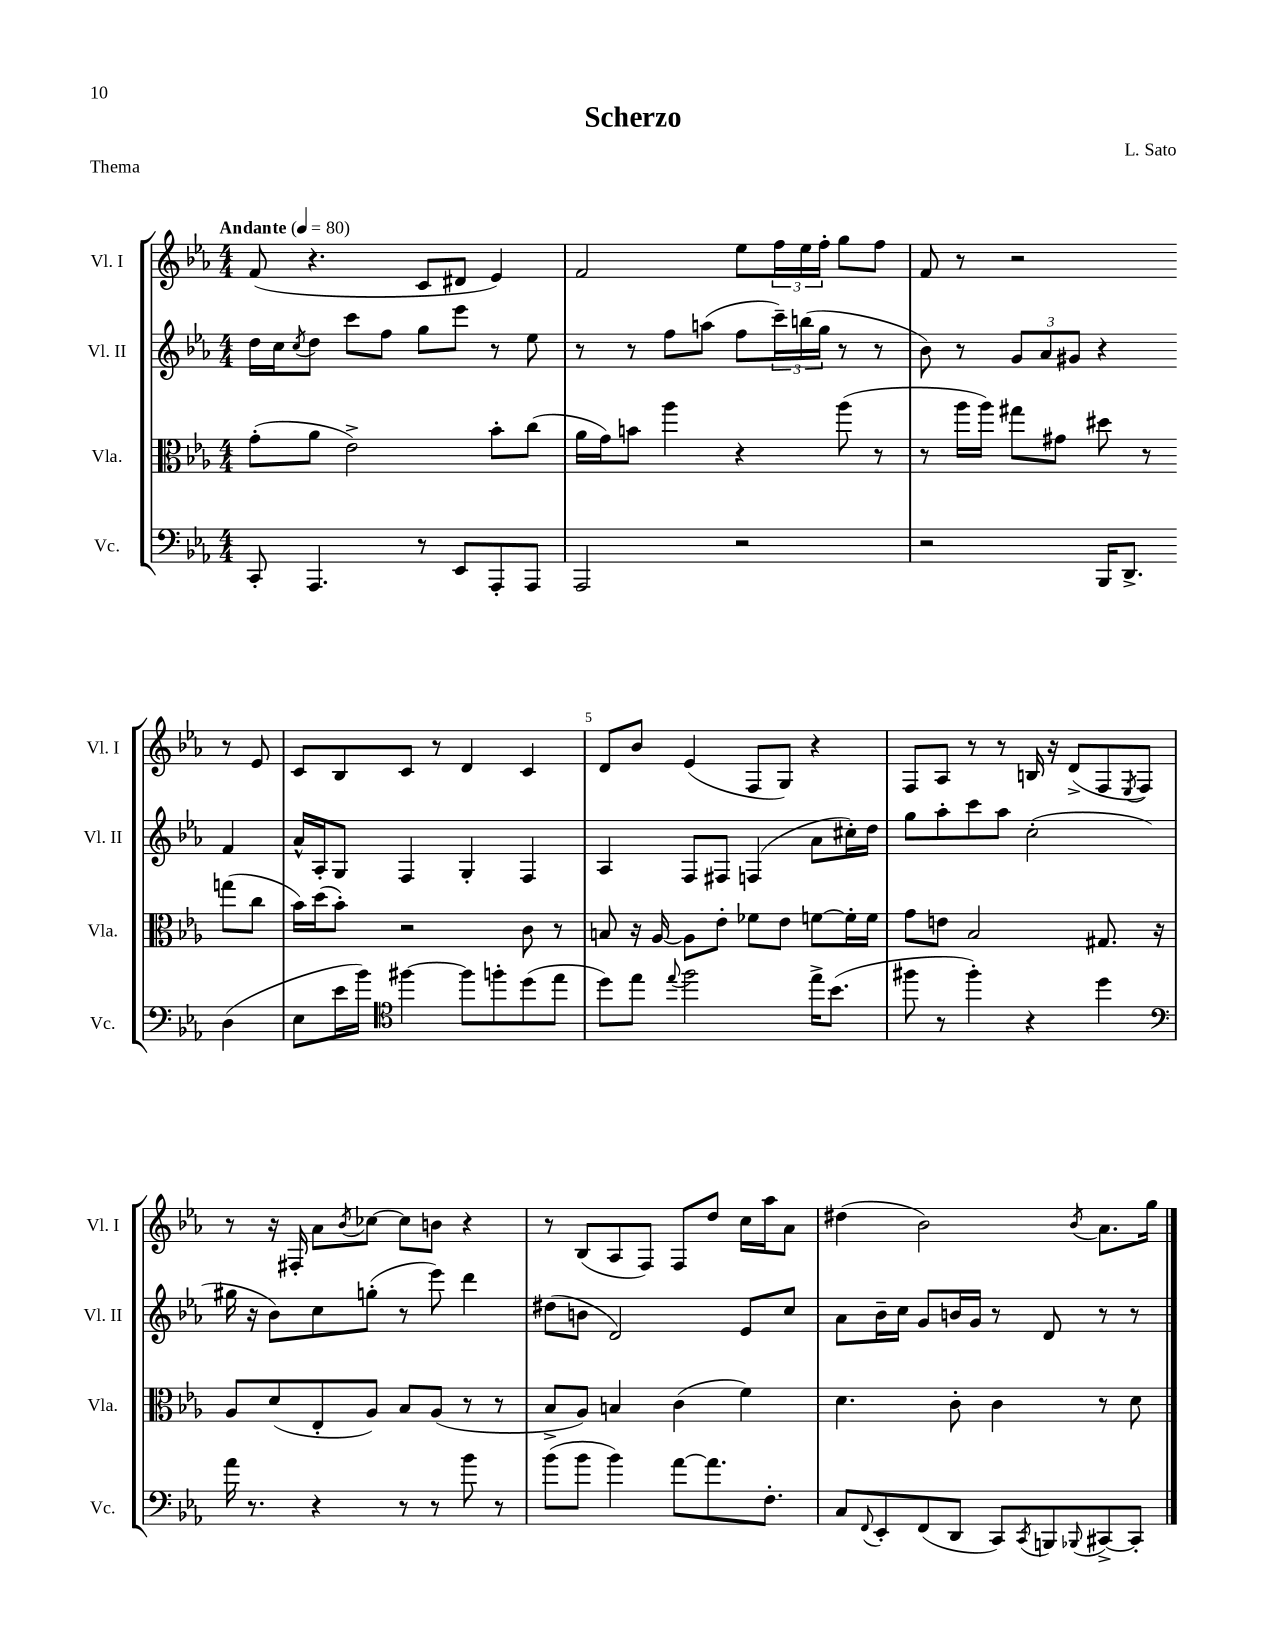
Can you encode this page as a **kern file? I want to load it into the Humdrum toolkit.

**kern	**kern	**kern	**kern
*staff4	*staff3	*staff2	*staff1
*clefF4	*clefC3	*clefG2	*clefG2
*k[b-e-a-]	*k[b-e-a-]	*k[b-e-a-]	*k[b-e-a-]
*M4/4	*M4/4	*M4/4	*M4/4
*MM80	*MM80	*MM80	*MM80
8CC'	(8g'	16dd	(8f
.	.	16cc	.
.	.	8qcc	.
4.AAA-	8a-	8dd	4.r
.	2e-^)	8ccc	.
.	.	8ff	.
8r	.	8gg	8c
8EE-	.	8eee-	8d#
8AAA-'	8b-'	8r	4e-)
8AAA-	(8cc	8ee-	.
=	=	=	=
2AAA-	16a-	8r	2f
.	16g)	.	.
.	8b	8r	.
.	4aa-	8ff	.
.	.	(8aa	.
2r	4r	8ff	8ee-
.	.	24ccc~)	24ff
.	.	(24bb	24ee-
.	.	24gg	24ff'
.	(8aa-	8r	8gg
.	8r	8r	8ff
=	=	=	=
2r	8r	8b-)	8f
.	16aa-	8r	8r
.	16aa-)	.	.
.	8gg#	12g	2r
.	.	12a-	.
.	8g#	.	.
.	.	12g#	.
16BBB-	8dd#	4r	.
8.DD^	.	.	.
.	8r	.	.
(4D	(8gg	4f	8r
.	8cc	.	8e-
=	=	=	=
8E-	16b-)	16a-^^	8c
.	(16dd	16A-'	.
16e-	8b-')	8G	8B-
16b-)	.	.	.
*clefC4	*	*	*
[4ff#	2r	4F	8c
.	.	.	8r
8ff#]	.	4G'	4d
8ff'	.	.	.
(8dd	8c	4F	4c
8ee-	8r	.	.
=	=	=	=
8dd)	8B	4A-	8d
8ee-	16r	.	8b-
.	[16A-	.	.
8qqee-	.	.	.
2ff	8A-]	8F	(4e-
.	8e-'	8F#	.
.	8f-	(4F	8F
.	8e-	.	8G)
16ee-^	[8f	8a-	4r
(8.b-	.	.	.
.	16f']	16cc#')	.
.	16f	16dd	.
=	=	=	=
8ff#	8g	8gg	8F
8r	8e	8aa-'	8A-
4ff#')	2B-	8ccc	8r
.	.	8aa-	8r
4r	.	(2cc'	16B
.	.	.	16r
.	.	.	(8d^
4dd	8.G#	.	8F
.	.	.	8qE-
.	.	.	8F)
.	16r	.	.
=	=	=	=
*clefF4	*	*	*
16a-	8A-	16gg#	8r
8.r	.	16r	.
.	(8d	8b-)	16r
.	.	.	16F#'
4r	8E-'	8cc	8a-
.	.	.	8qb-
.	8A-)	(8gg'	[8cc-
8r	8B-	8r	8cc-]
8r	(8A-	8eee-)	8b
8b-	8r	4ddd	4r
8r	8r	.	.
=	=	=	=
(8b-	8B-^	(8dd#	8r
8b-	8A-)	8b	(8B-
4b-)	4B	2d)	8A-
.	.	.	8F)
[8a-	(4c	.	8F
8.a-]	.	.	8dd
.	4f)	8e-	16cc
8.F'	.	.	16aa-
.	.	8cc	8a-
=	=	=	=
8C	4.d	8a-	(4dd#
8qqFF	.	.	.
8EE-'	.	16b-~	.
.	.	16cc	.
(8FF	.	8g	2b-)
8DD	8c'	16b	.
.	.	16g	.
8CC)	4c	8r	.
8qCC	.	.	.
8BBB	.	8d	.
8qqBBB-	.	.	8qb-
[8CC#^	8r	8r	8.a-
8CC#']	8d	8r	.
.	.	.	16gg
==	==	==	==
*-	*-	*-	*-
